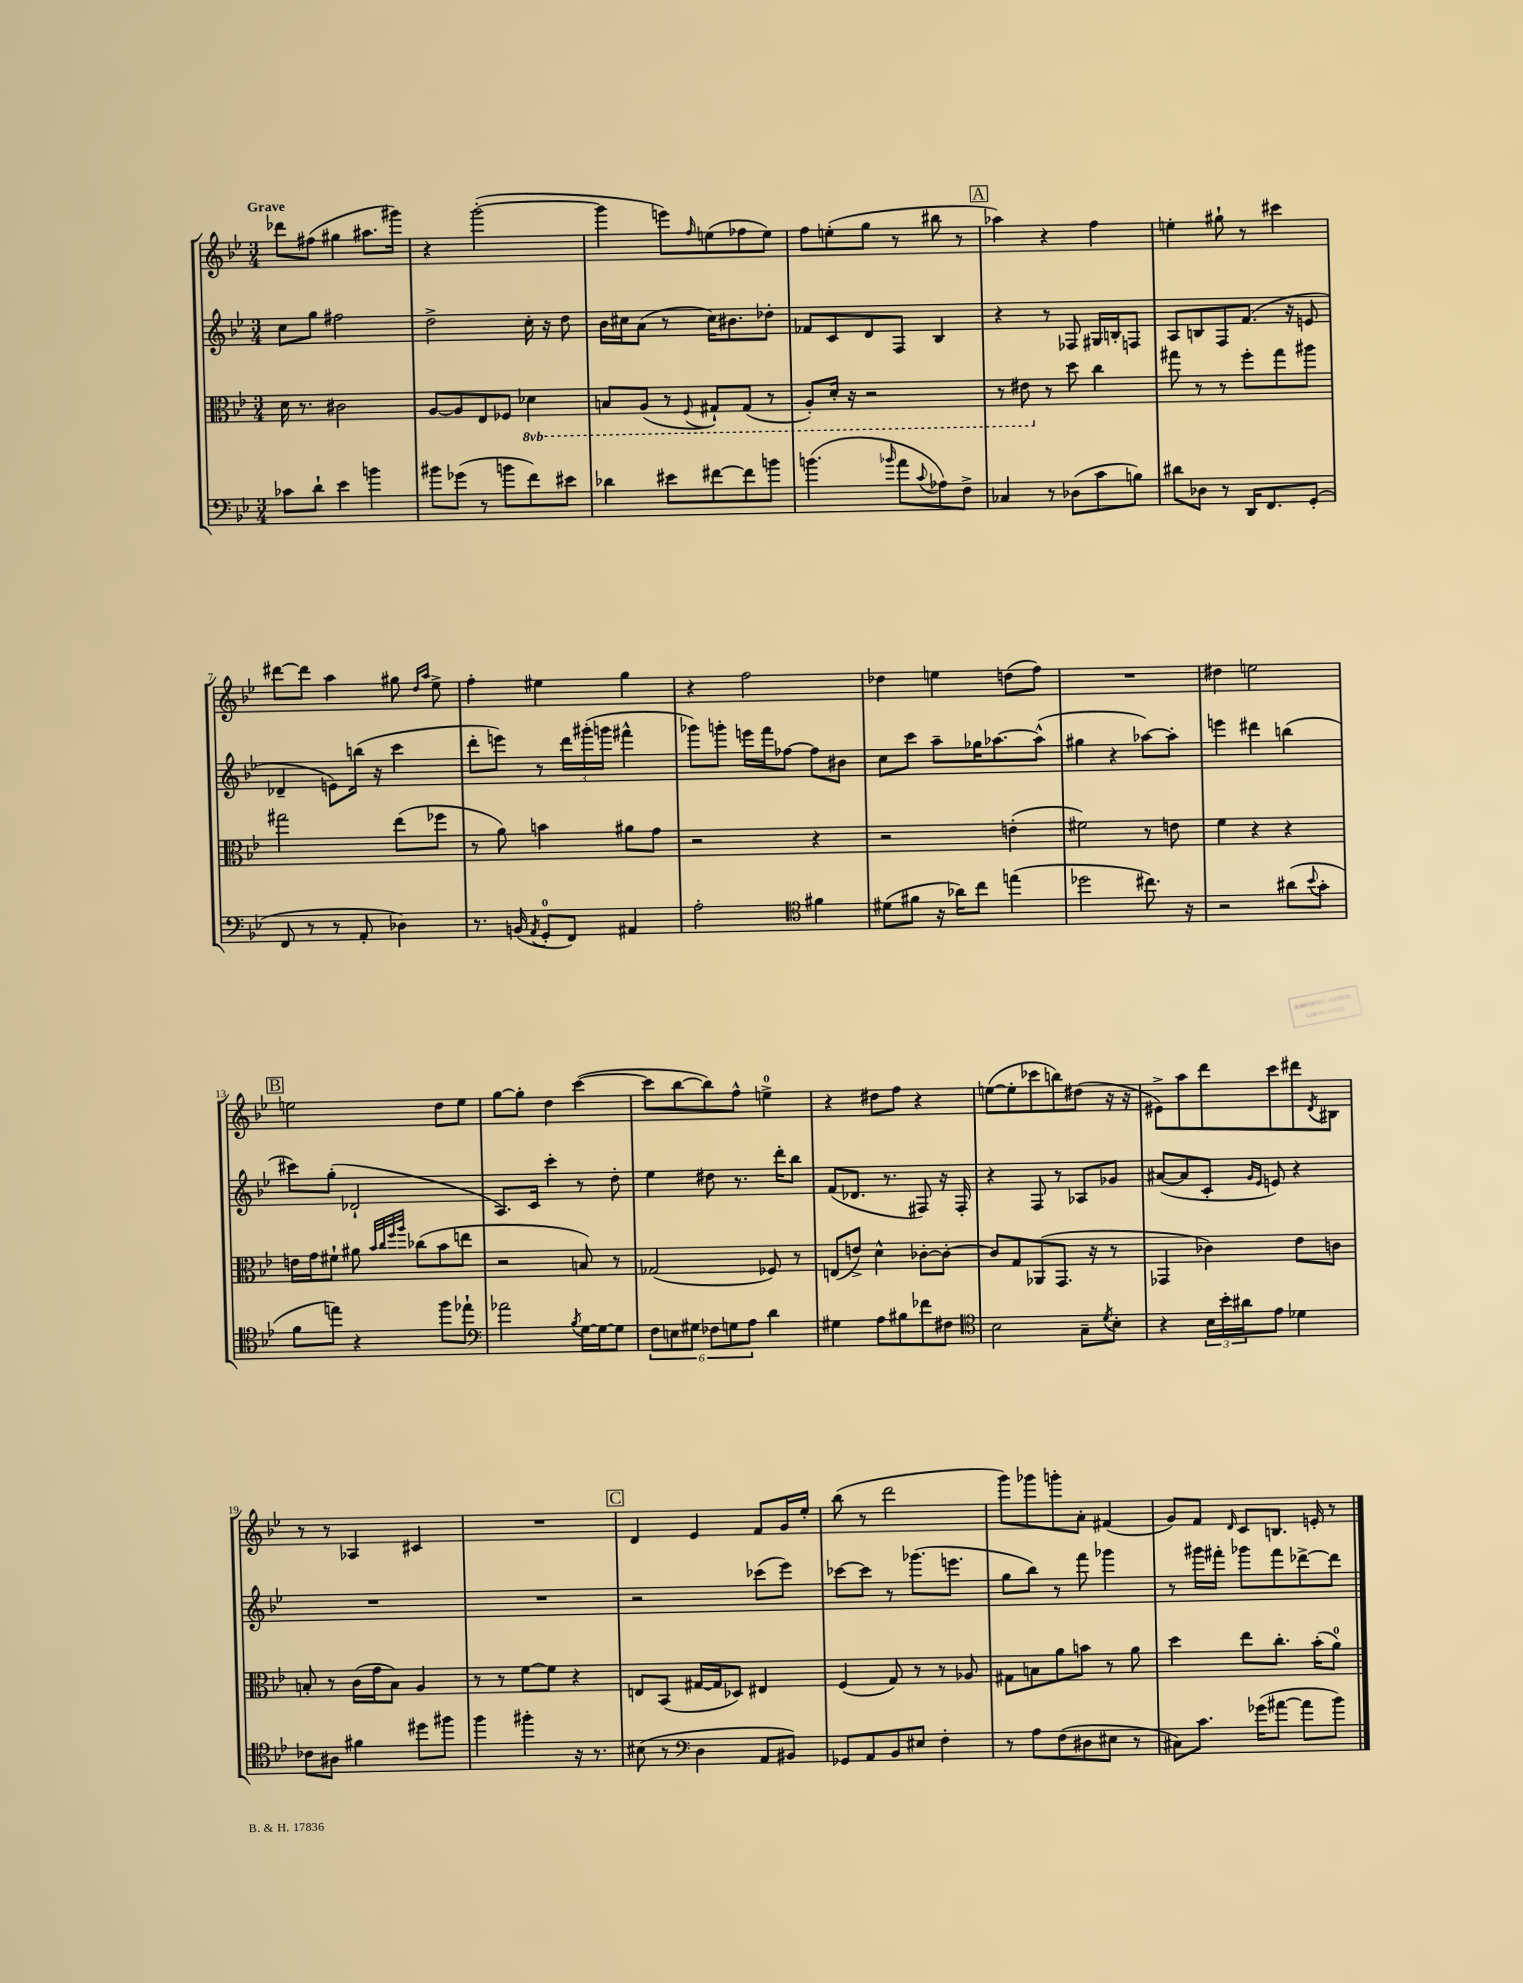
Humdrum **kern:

**kern	**kern	**kern	**kern
*staff4	*staff3	*staff2	*staff1
*clefF4	*clefC3	*clefG2	*clefG2
*k[b-e-]	*k[b-e-]	*k[b-e-]	*k[b-e-]
*M3/4	*M3/4	*M3/4	*M3/4
8c-\L	16d\	8cc\L	8ddd-\L
.	8.r	.	.
8d`\J	.	8gg\J	(8ff#\J
4e-\	2c#\	2ff#\	4gg#\
4b\	.	.	8.aa#\L
.	.	.	16ggg#\Jk)
=	=	=	=
8b#\L	[8A/L	2dd^\	4r
(8g-\J	8A/]	.	.
8r	8E-/	.	([2ggg'\
8b\L	8F-/J	.	.
8f\)	4D-\	16cc'\	.
.	.	16r	.
8e#\J	.	8dd\	.
=	=	=	=
4d-\	8BB/L	16b-\LL	4ggg\]
.	.	16cc#\J	.
.	(8AA/J	(8a\J	.
8e#\L	8r	8r	8eee\L)
.	8qqFF/	.	16qqff/
[8f#\	8GG#`/L)	16cc#\LK)	(8ee\
.	.	8.b#\	.
8f#\]	(8GG#/J	.	8ff-\
8b\J	8r	8dd-'\J	8ee\J)
=	=	=	=
(4.b\	8AA'/L)	8f-/L	8ff\L
.	16D'/Jk	8c/	(8ee'\
.	16r	.	.
.	2r	8d/	8gg\J
16qqb-/	.	.	.
8a\L	.	8F/J	8r
8qqc/	.	.	.
8A-\)	.	4B-/	8bb#\
8F^\J	.	.	8r
=	=	=	=
4C-/	8r	4r	4aa-\)
.	8E#\	.	.
8r	8r	8r	4r
(8D-\L	8dd\	8F-/	.
8c\	4cc\	16G#/LL	4ff\
.	.	16B'/J	.
8B\J)	.	8F/J	.
=	=	=	=
8d#\L	8gg#\	8A/L	4ee'\
8D-\J	8r	8B/	.
8r	8r	8F/	8gg#`\
16DD/LK	8ff'\L	(8.f/J	8r
8.FF/	.	.	.
.	8gg#\	.	4ccc#\
.	.	16r	.
(8GG'/J	8aa#\J	8e/	.
=	=	=	=
8FF/	2gg#\	4d-~/	[8ddd#\L
8r	.	.	8ddd#\]J
8r	.	8e\L)	4aa\
8AA'/	.	(16bb\Jk	.
.	.	16r	.
4D-\)	(8ee-\L	4ccc\	8gg#\
.	.	.	16qqdd/LL
.	.	.	16qqaa/JJ
.	8ff-\J	.	8ee-^\
=	=	=	=
8.r	8r	8ddd'\L	4ff'\
.	8a\)	8eee\J)	.
(16BB/	.	.	.
8qAA/	.	.	.
8GG'/L	4b\	8r	4ee#\
8FF/J)	.	24ddd\LL	.
.	.	(24ggg#'\	.
.	.	24ggg\JJ	.
4AA#/	8a#\L	4fff#^^\	4gg\
.	8g\J	.	.
=	=	=	=
2A'\	2r	8ggg-\L)	4r
.	.	8ggg'\J	.
.	.	16eee\LL	2ff\
.	.	16fff\J	.
.	.	[8ff-\J	.
*clefC4	*	*	*
4f#\	4r	8ff-\]L	.
.	.	8b#\J	.
=	=	=	=
(8d#\L	2r	8cc\L	4dd-\
8f#\J	.	8ccc\J	.
16r	.	8aa~\L	4ee\
16a-\LK)	.	.	.
8cc\J	.	16gg-\K	.
.	.	[8.aa-\	.
(4ee\	(4e'\	.	(8dd\L
.	.	(8aa-^^\]J	8ff\J)
=	=	=	=
2dd-\	2f#\)	4gg#\	2.r
.	.	4r	.
8.cc#\)	8r	[8aa-\L)	.
.	8e\	8aa-'\]J	.
16r	.	.	.
=	=	=	=
2r	4f\	4eee\	4dd#\
.	4r	4ddd#\	2ee\
(8a#\L	4r	(4bb\	.
8qqb-/	.	.	.
8g'\J	.	.	.
=	=	=	=
8f\L	16e\LL	8ccc#\L)	2ee\
.	16g\J	.	.
8ee\J)	8f#`\J	(8gg'\J	.
4r	8a#\	2d-`/	.
.	32qqb-/LLL	.	.
.	32qqcc/	.	.
.	32qqff/	.	.
.	32qqaa/JJJ	.	.
.	(8cc-\L	.	.
8ff\L	8b-\	.	8dd\L
8ee-`\J	8ee\J	.	8ee\J
=	=	=	=
*clefF4	*	*	*
2a-\	2r	8.A/L)	[8gg\L
.	.	.	8gg'\]J
.	.	16c/Jk	.
.	.	4ccc'\	4dd\
8qB-/	.	.	.
[16G\LL	8B/)	8r	([4ccc\
16G\_J	.	.	.
8G\]J	8r	8dd'\	.
=	=	=	=
12F\L	(2G-/	4ee-\	8ccc\]L
12E\	.	.	.
.	.	.	[8bb-\
12G#\J	.	.	.
12F-\L	.	8dd#\	8bb-\])
12G\	.	.	.
.	.	8.r	8ff^^\J
12A\J	.	.	.
4d\	8F-/)	.	4ee^\
.	.	16ddd'\LK	.
.	8r	8bb-\J	.
=	=	=	=
4G#\	(8E/L	(8f/L	4r
.	8e^/J)	8.d-/J	.
8A\L	4d^^\	.	8dd#\L
.	.	8.r	.
8B#\	.	.	8ff\J
8f-\	[8c-'\L	8F#/)	4r
8F#\J	8c-'\_J	16r	.
.	.	16F#'/	.
=	=	=	=
*clefC4	*	*	*
2B-\	8c-/]L	4r	([8ee\L
.	8G/	.	8ee'\]
.	(8AA-/	8F/	8ccc-\
.	8.GG/J	8r	8bb\)
8G~\L	.	8A-/L	(8dd#\J
.	16r	.	.
8qd/	.	.	.
8B-'\J	8r	8g-/J	16r
.	.	.	16r
=	=	=	=
4r	4GG-/	([8a#/L	8e#^\L)
.	.	8a#/]	8aa\
24B-\LL	4c-\)	8c'/J	8ddd\
24b-'\	.	.	.
24a#\J	.	.	.
.	.	16qqg/LL	.
.	.	16qqe-/JJ	.
8e-\J	.	8e/)	8ccc\
4d-\	8e-\L	4r	8ddd#\
.	.	.	8qd/
.	8c\J	.	8B#\J
=	=	=	=
8c-\L	8B'/	2.r	8r
8A#\J	8r	.	8r
4f#\	(16c\LL	.	4A-/
.	16g\J	.	.
.	8B\J)	.	.
8dd#\L	4A/	.	4c#/
8ff#\J	.	.	.
=	=	=	=
4ff\	8r	2.r	2.r
.	8r	.	.
4ff#'\	[8f\L	.	.
.	8f\]J	.	.
16r	4r	.	.
8.r	.	.	.
=	=	=	=
(8B#\	8E/L	2r	4d/
8r	(8BB-/J	.	.
*clefF4	*	*	*
4D\	[16G#/LL	.	4e-/
.	16G#/]J	.	.
.	8D-/J)	.	.
8AA/L	4E#/	(8ccc-\L	8f/L
8BB#/J)	.	8eee-\J)	16g/L
.	.	.	16ee-'/JJ
=	=	=	=
8GG-/L	(4F/	[8ccc-\L	(8bb-\
8AA/	.	8ccc-\]J	8r
8BB-/	8G/)	8r	2ddd\
8E#/J	8r	(8.ggg-\L	.
4F'\	8r	.	.
.	.	8.eee\J	.
.	8A-/	.	.
=	=	=	=
8r	8G#\L	8gg\L	8ggg\L)
8A\L	8B\	8bb-\J)	8ggg-\
(8F\	8a\	8r	8ggg'\
8D#\	8b\J	8fff\	8a'\J
8E#\J	8r	4ggg-\	(4f#/
8r	8a\	.	.
=	=	=	=
8C#\L)	4dd\	8r	8g/L)
8.c\J	.	16ggg#\LL	8f/J
.	.	16fff#'\JJ	.
.	.	.	16qqd/
.	8ee-\L	8ggg-\L	8c/L
(16g-\LK	.	.	.
[8a#\J	8.cc'\J	8fff#\	8.B/J
8a#\]L	.	[8ddd-^\	.
.	(16b-'\LK	.	16e'/
8b-\J)	8a\J)	8ddd-\]J	8r
==	==	==	==
*-	*-	*-	*-
